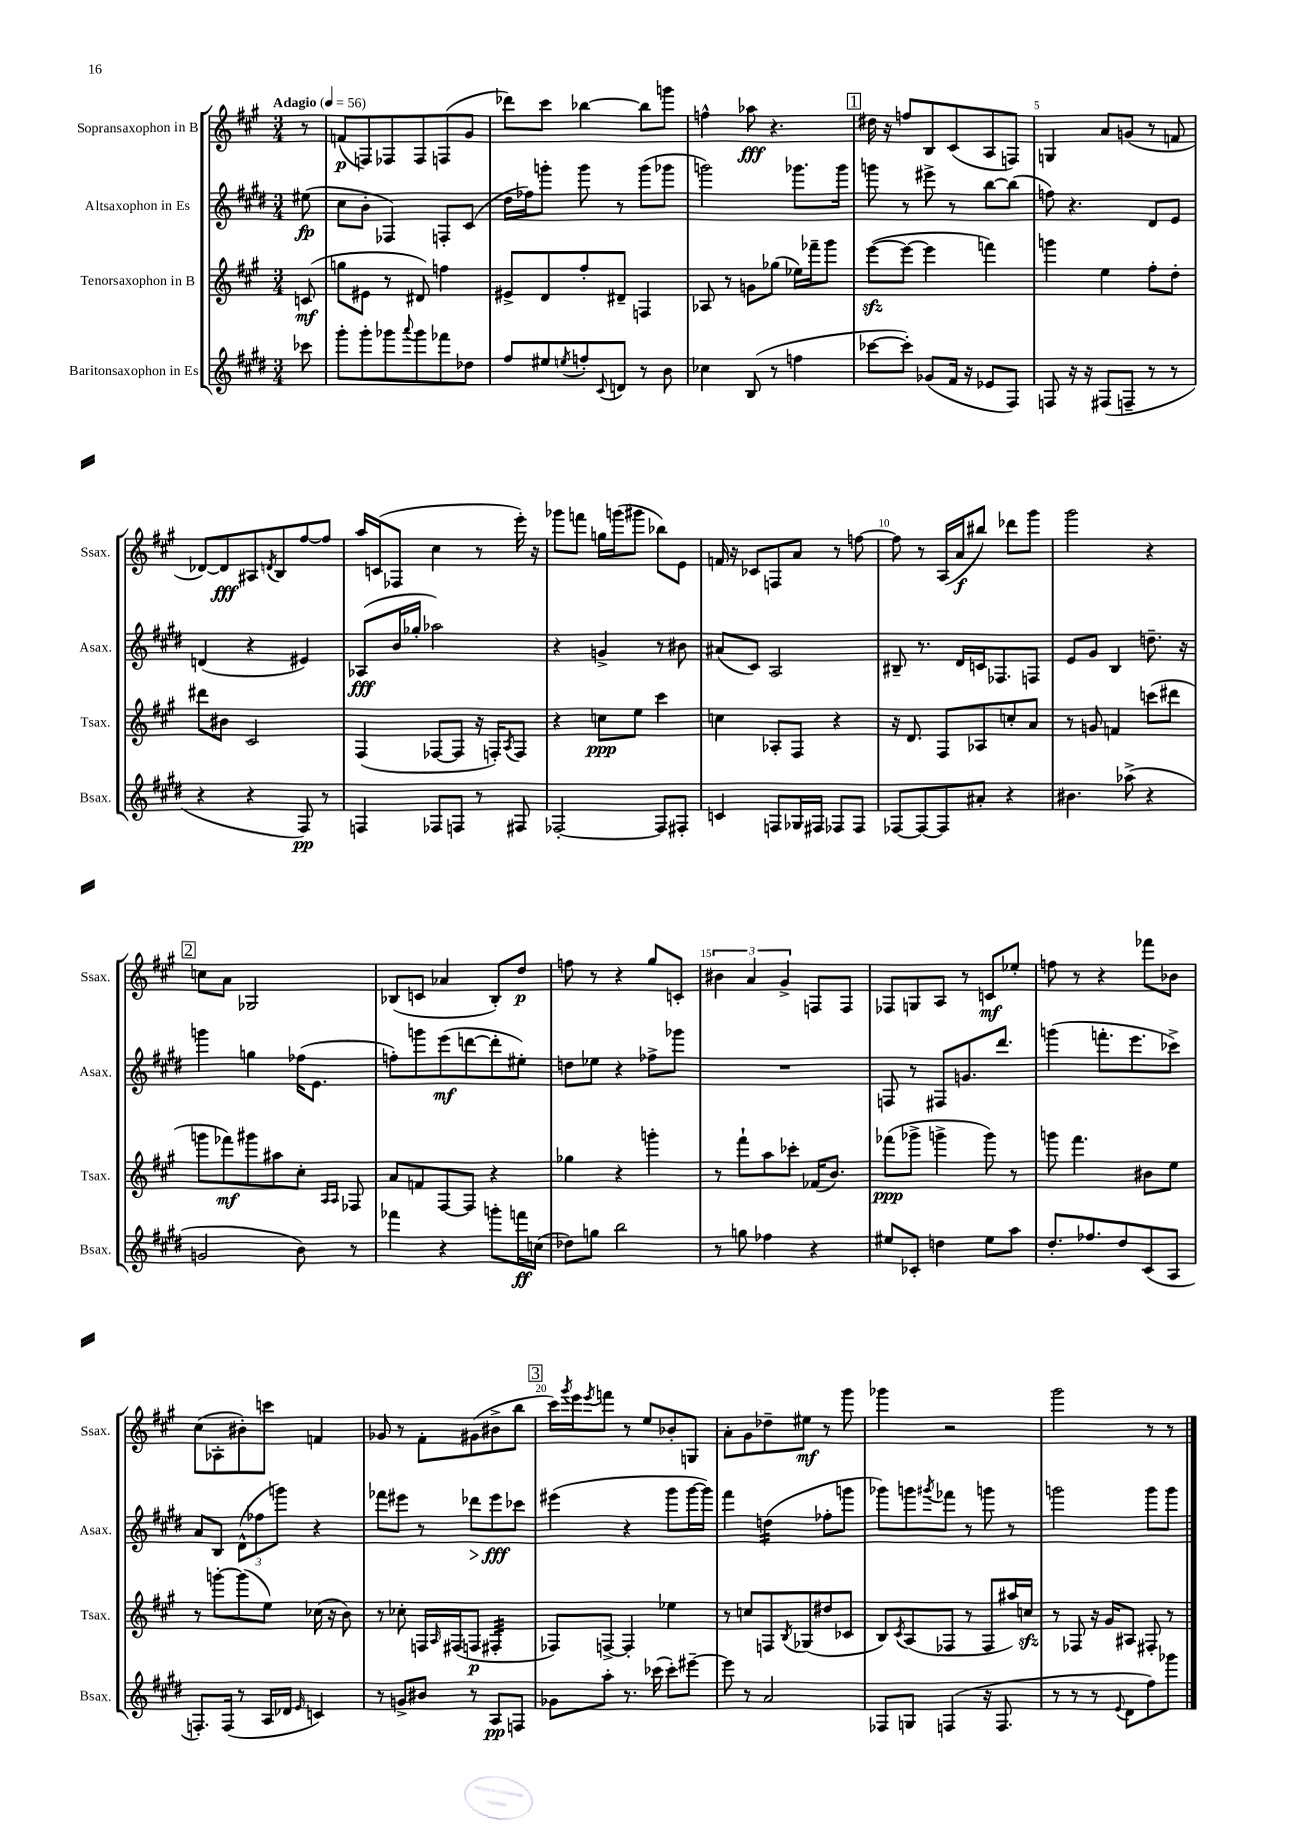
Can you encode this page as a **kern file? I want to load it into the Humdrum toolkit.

**kern	**kern	**kern	**kern
*staff4	*staff3	*staff2	*staff1
*clefG2	*clefG2	*clefG2	*clefG2
*k[f#c#g#d#]	*k[f#c#g#]	*k[f#c#g#d#]	*k[f#c#g#]
*M3/4	*M3/4	*M3/4	*M3/4
*MM56	*MM56	*MM56	*MM56
8ccc-\	(8c/	(8ee#\	8r
=	=	=	=
8ggg#'\L	8gg\L	8cc#\L	(8f/L
8ggg#'\	8e#\J	8b'\J	8F/)
8ggg-\	8r	4F-/)	8F-/
8qqaaa/	.	.	.
8ggg-\	8d#/)	.	8F-/
8fff-\	4ff\	8F'/L	(8F/
8dd-\J	.	(8c#/J	8g#/J
=	=	=	=
8ff#/L	8e#^/L	16dd#\LL	8ddd-\L)
.	.	16ff-\J)	.
8ee#/	8d/	8ggg'\J	8ccc#\J
8qee/	.	.	.
8ff'/	8ff#'/	8ggg\	[4bb-\
8qqc#/	.	.	.
8d/J	8d#~/J	8r	.
8r	4F/	(8ggg\L	8bb-\]L
8b\	.	8ggg-\J	8ggg\J
=	=	=	=
4cc-\	8A-/	2ggg\)	4ff^^\
.	8r	.	.
(8B/	8g\L	.	8aa-\
8r	(8gg-\J	.	4.r
4ff\	16ee-\LL)	8.ggg-\L	.
.	16fff-~\J	.	.
.	8ggg#\J	.	.
.	.	16ggg-\Jk	.
=	=	=	=
[8ccc-\L	([8eee\L	8ggg\	16dd#\
.	.	.	16r
8ccc-'\]J)	8eee\_J	8r	8ff/L
(8g-/L	4eee\]	8eee#^\	8B/
16f#/Jk	.	8r	(8c#/
16r	.	.	.
8e-/L	4fff\)	[8bb\L	8A/
8F#/J)	.	(8bb\]J	8F/J)
=	=	=	=
8F/	4ggg\	8ff\)	4G/
16r	.	4.r	.
16r	.	.	.
(8F#/L	4ee\	.	8a/L
8F~/J	.	.	(8g/J
8r	8ff#'\L	8d#/L	8r
8r	8dd'\J	8e/J	8f/
=	=	=	=
4r	8ddd#\L	(4d/	[8d-/L)
.	8b#\J	.	8d-/]
4r	2c#/	4r	8A#/
.	.	.	8qd/
.	.	.	8B/
8F#/)	.	4e#/)	[8ff#/
8r	.	.	8ff#/]J
=	=	=	=
4F/	(4F#/	(8A-/L	16aa/LL
.	.	.	(16c/J
.	.	16b/L	8F-/J
.	.	16gg-'/JJ	.
8F-/L	[8F-/L	2aa-\)	4cc#\
8F/J	8F-/]J	.	.
8r	16r	.	8r
.	16F'/LK)	.	.
.	8qA/	.	.
8F#/	8F/J	.	16eee'\)
.	.	.	16r
=	=	=	=
[2F-'/	4r	4r	8ggg-\L
.	.	.	8fff\J
.	8cc\L	4g^/	16gg\LL
.	.	.	(16ggg\J
.	8ee\J	.	8ggg#\J
8F-/]L	4ccc#\	8r	8bb-\L)
8F#'/J	.	8b#\	8e\J
=	=	=	=
4c/	4cc\	(8a#/L	16f/
.	.	.	16r
.	.	8c#/J)	8c-/L
8F/L	8A-'/L	2A/	8F/
16G-/L	8F#/J	.	8a/J
16F#/JJ	.	.	.
8F-/L	4r	.	8r
8F-/J	.	.	[8ff\
=	=	=	=
[8F-/L	16r	8B#~/	8ff\]
.	8.d/	.	.
8F-/_	.	8.r	8r
8F-/]	8F#/L	.	(16A/LL
.	.	16d#/LL	16a/J
8a#'/J	8A-/	16c/J	8bb#/J)
.	.	8.F-/	.
4r	8cc'/	.	8ddd-\L
.	8a/J	8F/J	8ggg#\J
=	=	=	=
4.b#\	8r	8e/L	2ggg#\
.	8g/	8g#/J	.
.	4f/	4B/	.
(8aa-^\	.	.	.
4r	(8ccc\L	8.dd~\	4r
.	8ddd#\J	.	.
.	.	16r	.
=	=	=	=
2g/	8ggg\L	4ggg\	8cc\L
.	8fff-\)	.	8a\J
.	8ggg#\	4gg\	2G-/
.	8aa#\	.	.
8b\)	8cc#'\J	(16ff-\LK	.
.	.	8.e\J	.
.	16qqA/LL	.	.
.	16qqA/JJ	.	.
8r	8F-/	.	.
=	=	=	=
4fff-\	8a/L	8ff'\L)	(8B-/L
.	8f/	8ggg\	8c/J
4r	[8F#/	(8eee\	4a-/
.	8F#/]J	[8ddd\	.
8ggg'\L	4r	8ddd'\]	8B-'/L)
16fff\L	.	8ee#'\J)	8dd/J
(16cc\JJ	.	.	.
=	=	=	=
8dd-\L)	4gg-\	8dd\L	8ff\
8gg\J	.	8ee-\J	8r
2bb\	4r	4r	4r
.	4ggg'\	8ff-^\L	8gg#/L
.	.	8ggg-\J	8c'/J
=	=	=	=
8r	8r	2.r	6b#\
8gg\	8fff#`\L	.	.
.	.	.	6a/
4ff-\	8aa\	.	.
.	.	.	6g#^/
.	8ccc-'\J	.	.
4r	(16f-/LK	.	8F/L
.	8.b/J)	.	.
.	.	.	8F/J
=	=	=	=
8ee#/L	(8fff-\L	8F/	8F-/L
8c-'/J	8ggg-^\J	8r	8G/
4dd\	4ggg^\	8F#/L	8A/J
.	.	8.g/	8r
8ee#\L	8ggg\)	.	8c/L
.	.	8.ddd#/J	.
8aa\J	8r	.	8ee-'/J
=	=	=	=
8.dd#'/L	8ggg\	(4ggg\	8ff\
.	4.fff#\	.	8r
8.ff-/	.	.	.
.	.	8.fff'\L	4r
8dd#/	.	.	.
.	.	8.eee\	.
(8c#/	8b#\L	.	8fff-\L
8A/J	8ee\J	8ccc-^\J)	8b-\J
=	=	=	=
8.F'/L)	8r	8a/L	(8cc#\L
.	[8ggg'\L	8B/J	8A-'\
(16F/Jk	.	.	.
8r	(8ggg\]	(12d#^^\L	8b#'\)
.	.	12ff-\	.
16A/LL	8ee\J)	.	8ccc\J
.	.	12ggg\J)	.
16d-/JJ	.	.	.
16qqe/	.	.	.
4c/)	(16cc-\	4r	4f/
.	16r	.	.
.	8b\)	.	.
=	=	=	=
8r	8r	8fff-\L	8g-/
8g^/L	8cc-'\	8eee#\J	8r
8b#/J	16F/LL	8r	8f#'\L
.	16qqA/	.	.
.	(16F#/J	.	.
8r	8F/J	8ddd-\L	(8g#\
8A/L	4F#'/	8eee#\	8b#^\
8F/J	.	8ccc-\J	8bb\J
=	=	=	=
8g-\L	8F-/L)	(4eee#\	16ccc#\LL)
.	.	.	8qggg#/
.	.	.	16eee\J
.	.	.	8qeee/
8aa'\J	[8F^/J	.	8fff\J
8.r	4F'/]	4r	8r
.	.	.	8ee/L
(16ccc-\	.	.	.
8ccc-'\L)	4ee-\	8ggg#\L	8b-'/
[8eee#~\J	.	[16ggg#\L	8G/J
.	.	16ggg#\]JJ)	.
=	=	=	=
8eee#\]	8r	4fff#\	8a'\L
8r	8cc/L	.	8g#\
2a/	8F/	(4dd\	8dd-~\
.	8qB/	.	.
.	(8G-/	.	8ee#\J
.	8dd#/	8ff-'\L	8r
.	8c-/J	8ggg\J	8ggg#\
=	=	=	=
8F-/L	8B/L)	8ggg-\L)	4ggg-\
.	8qc#/	.	.
8G/J	(8A/	8ggg\	.
.	.	8qggg#/	.
(4F/	8F-/J	8fff-\J	2r
.	8r	8r	.
16r	8F-/L	8ggg\	.
8.F/	.	.	.
.	16aa#/L)	8r	.
.	16cc/JJ	.	.
=	=	=	=
8r	8r	2ggg\	2ggg#\
8r	8F-/	.	.
8r	16r	.	.
.	16g#/LK	.	.
8qqe/	.	.	.
8d#\L	8A#/J	.	.
8ff#\)	8F#'/	8ggg\L	8r
8ggg-\J	8r	8ggg\J	8r
==	==	==	==
*-	*-	*-	*-
